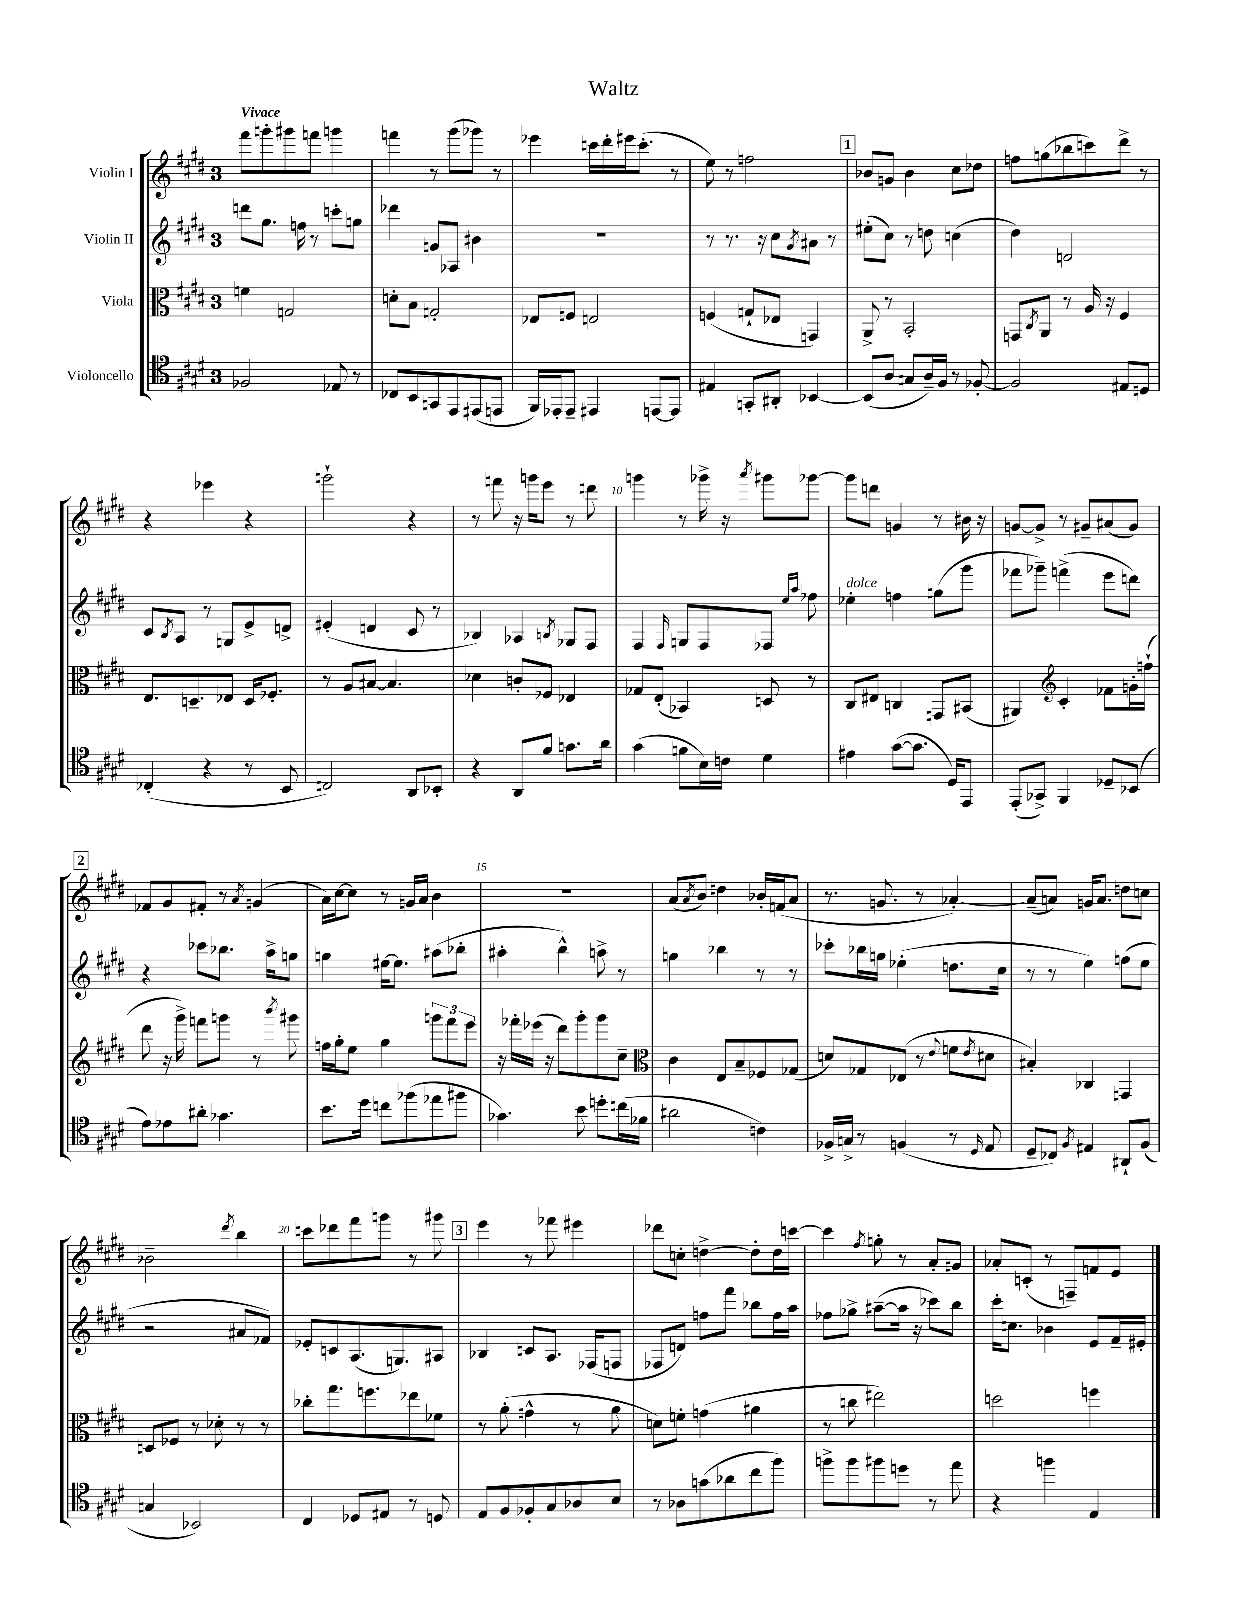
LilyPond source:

\header { title = "Waltz" }
<<
\new StaffGroup <<
\new Staff = "s0" \with { instrumentName = "Violin I" } {
    \clef treble \key e \major \once \override Staff.TimeSignature.style = #'single-digit \time 3/4 \tempo "Vivace"
    fis'''8 g'''8-. gis'''8 f'''8 g'''4 |
    f'''4 r8 gis'''8( ges'''8) r8 |
    ees'''4 c'''16 dis'''16-. eis'''16 c'''8.-.( r8 |
    e''8) r8 f''2 |
    \mark \markup { \box "1" } bes'8 g'8 bes'4 cis''8 des''8 |
    f''8 g''8( bes''8 c'''8) dis'''8-> r8 |
    r4 ees'''4 r4 |
    g'''2-! r4 |
    r8 f'''8 r16 g'''16 e'''8 r8 d'''8 |
    g'''4 r8 ges'''16-> r16 \acciaccatura { a'''8 } gis'''8 ges'''8~ |
    ges'''8 d'''8 g'4 r8 bis'16 r16 |
    g'8~ g'8-> r8 gis'8-- ais'8( gis'8) |
    \mark \markup { \box "2" } fes'8 gis'8 fis'8-. r8 \acciaccatura { a'8 } g'4( |
    a'16) cis''16~ cis''8 r8 g'16 a'16 b'4 |
    R2. |
    a'8( \acciaccatura { a'8 } b'8) d''4 bes'16-. f'16( a'8 |
    r8. g'8. r8 aes'4~-.) |
    aes'8--( a'8) g'16 a'8. d''8 c''8 |
    bes'2-- \acciaccatura { dis'''8 } b''4 |
    c'''8 des'''8 fis'''8 g'''8 r8 gis'''8 |
    \mark \markup { \box "3" } e'''4 r8 fes'''8 eis'''4 |
    des'''8 c''8-. d''4~-> d''8-. d''16 c'''16~ |
    c'''4 \acciaccatura { fis''8 } g''8-. r8 a'8-. g'8 |
    aes'8-. c'8-.( r8 f8--) f'8 e'8 \bar "|." |
}
\new Staff = "s1" \with { instrumentName = "Violin II" } {
    \clef treble \key e \major \once \override Staff.TimeSignature.style = #'single-digit \time 3/4
    d'''8 gis''8. f''16 r8 c'''8-. g''8 |
    des'''4 g'8 aes8 bis'4 |
    R2. |
    r8 r8. r16 cis''8 \acciaccatura { gis'8 } ais'8 r8 |
    \mark \markup { \box "1" } eis''8-.( cis''8) r8 d''8 c''4( |
    dis''4) d'2 |
    cis'8 \acciaccatura { b8 } a8 r8 g8 e'8-> d'8-> |
    eis'4-.( d'4 cis'8 r8 |
    bes4) aes4 \acciaccatura { b8 } ges8 fis8 |
    fis4 \grace { fis16 } g8 fis8 fes8 \grace { e''16 a''16 } fes''8 |
    ees''4-.^\markup { \italic "dolce" } f''4 g''8( gis'''8 |
    fes'''8 ges'''8--) f'''4->( e'''8 d'''8) |
    \mark \markup { \box "2" } r4 ces'''8 bes''8. a''16-> g''8 |
    g''4 eis''16~ eis''8. ais''8( bes''8-. |
    ais''4-. b''4-^) a''8-> r8 |
    g''4 bes''4 r8 r8 |
    ces'''8-. bes''16 g''16 ees''4-.( d''8. cis''16 |
    r8 r8 e''4) f''8( e''8 |
    r2 ais'8 fes'8) |
    ees'8-. c'8 a8.( g8.) ais8 |
    \mark \markup { \box "3" } bes4 c'8 a8. fes16( f8 |
    fes8 d'8) f''8 fis'''8 bes''8 f''16 a''16 |
    fes''8 ges''8-> ais''8~--( ais''16 r16 ces'''8) b''8 |
    cis'''16-. c''8. bes'4 e'8 fis'16-- eis'16-. \bar "|." |
}
\new Staff = "s2" \with { instrumentName = "Viola" } {
    \clef alto \key e \major \once \override Staff.TimeSignature.style = #'single-digit \time 3/4
    f'4 g2 |
    d'8-. b8 g2-. |
    ees8 f8 e2 |
    f4( g8-! ees8 g,4) |
    \mark \markup { \box "1" } a,8-> r8 b,2-. |
    g,8 \acciaccatura { cis8 } a,8 r8 a16 r16 fis4 |
    e8. d8.-- ees8 d16 fes8.-. |
    r8 a8 bis8~ bis4. |
    des'4 c'8-. fes8 ees4 |
    ges8 e8-.( bes,4) d8 r8 |
    cis8 eis8 c4 g,8 bis,8( |
    ais,4) \clef treble cis'4-. fes'8 g'16-. f''16-!( |
    \mark \markup { \box "2" } dis'''8 r16 gis'''16->) f'''8 g'''8 r8 \acciaccatura { b'''8 } gis'''8 |
    f''16 gis''16-. e''8 gis''4 \tuplet 3/2 { g'''8 fis'''8 e'''8 } |
    r16 fes'''16-. ees'''16( r16 dis'''8) gis'''8-. gis'''8 cis''8-- |
    \clef alto cis'4 e8 b8-- fes8 ges8( |
    d'8) ges8 ees8( r8 \appoggiatura { e'8 } f'8 \acciaccatura { e'8 } dis'8 |
    bis4-.) ces4 g,4 |
    d8 fes8 r8 des'8-. r8 r8 |
    ces''8-. gis''8. f''8. ees''8 fes'8 |
    \mark \markup { \box "3" } r8 a'8-.( g'4-^ r8 a'8 |
    d'8) f'8-. g'4( ais'4 |
    r8 c''8 eis''2) |
    d''2 f''4 \bar "|." |
}
\new Staff = "s3" \with { instrumentName = "Violoncello" } {
    \clef tenor \key e \major \once \override Staff.TimeSignature.style = #'single-digit \time 3/4
    fes2 ees8 r8 |
    ces8 b,8 g,8 e,8 eis,8( e,8 |
    fis,16) ees,16-. ees,8-- eis,4 e,8~ e,8 |
    eis4 g,8-. ais,8-. bes,4~ |
    \mark \markup { \box "1" } bes,8( a8 g8 a16--) fis16 r8 fes8~-. |
    fes2 eis8 d8 |
    ces4-.( r4 r8 b,8 |
    c2) a,8 bes,8-. |
    r4 a,8 fis'8 g'8. a'16 |
    gis'4( f'8 b16) c'16 dis'4 |
    eis'4 gis'8~( gis'8. dis16) e,8 |
    e,8-.( ges,8->) fis,4 des8-- bes,8( |
    \mark \markup { \box "2" } e'8) ees'8 ais'8-. ges'4. |
    b'8. dis''16 c''8 fes''8( ees''8 fis''8 |
    ges'4.) b'8 d''8-. c''16( fes'16 |
    ais'2 c'4) |
    fes16-> g16-> r8 f4( r8 \grace { dis16 } e8 |
    dis8-- ces8) \acciaccatura { fis8 } eis4 ais,8-! fis8( |
    g4 bes,2) |
    cis4 des8 eis8 r8 d8 |
    \mark \markup { \box "3" } e8 fis8 fes8-. gis8 aes8 b8 |
    r8 aes8 g'8( aes'8 cis''8 fis''8) |
    f''8-> f''8 fis''8 d''8 r8 e''8 |
    r4 f''4 e4 \bar "|." |
}
>>
>>
\layout { \context { \Score \override BarNumber.break-visibility = ##(#f #t #t) barNumberVisibility = #(every-nth-bar-number-visible 5) } }
